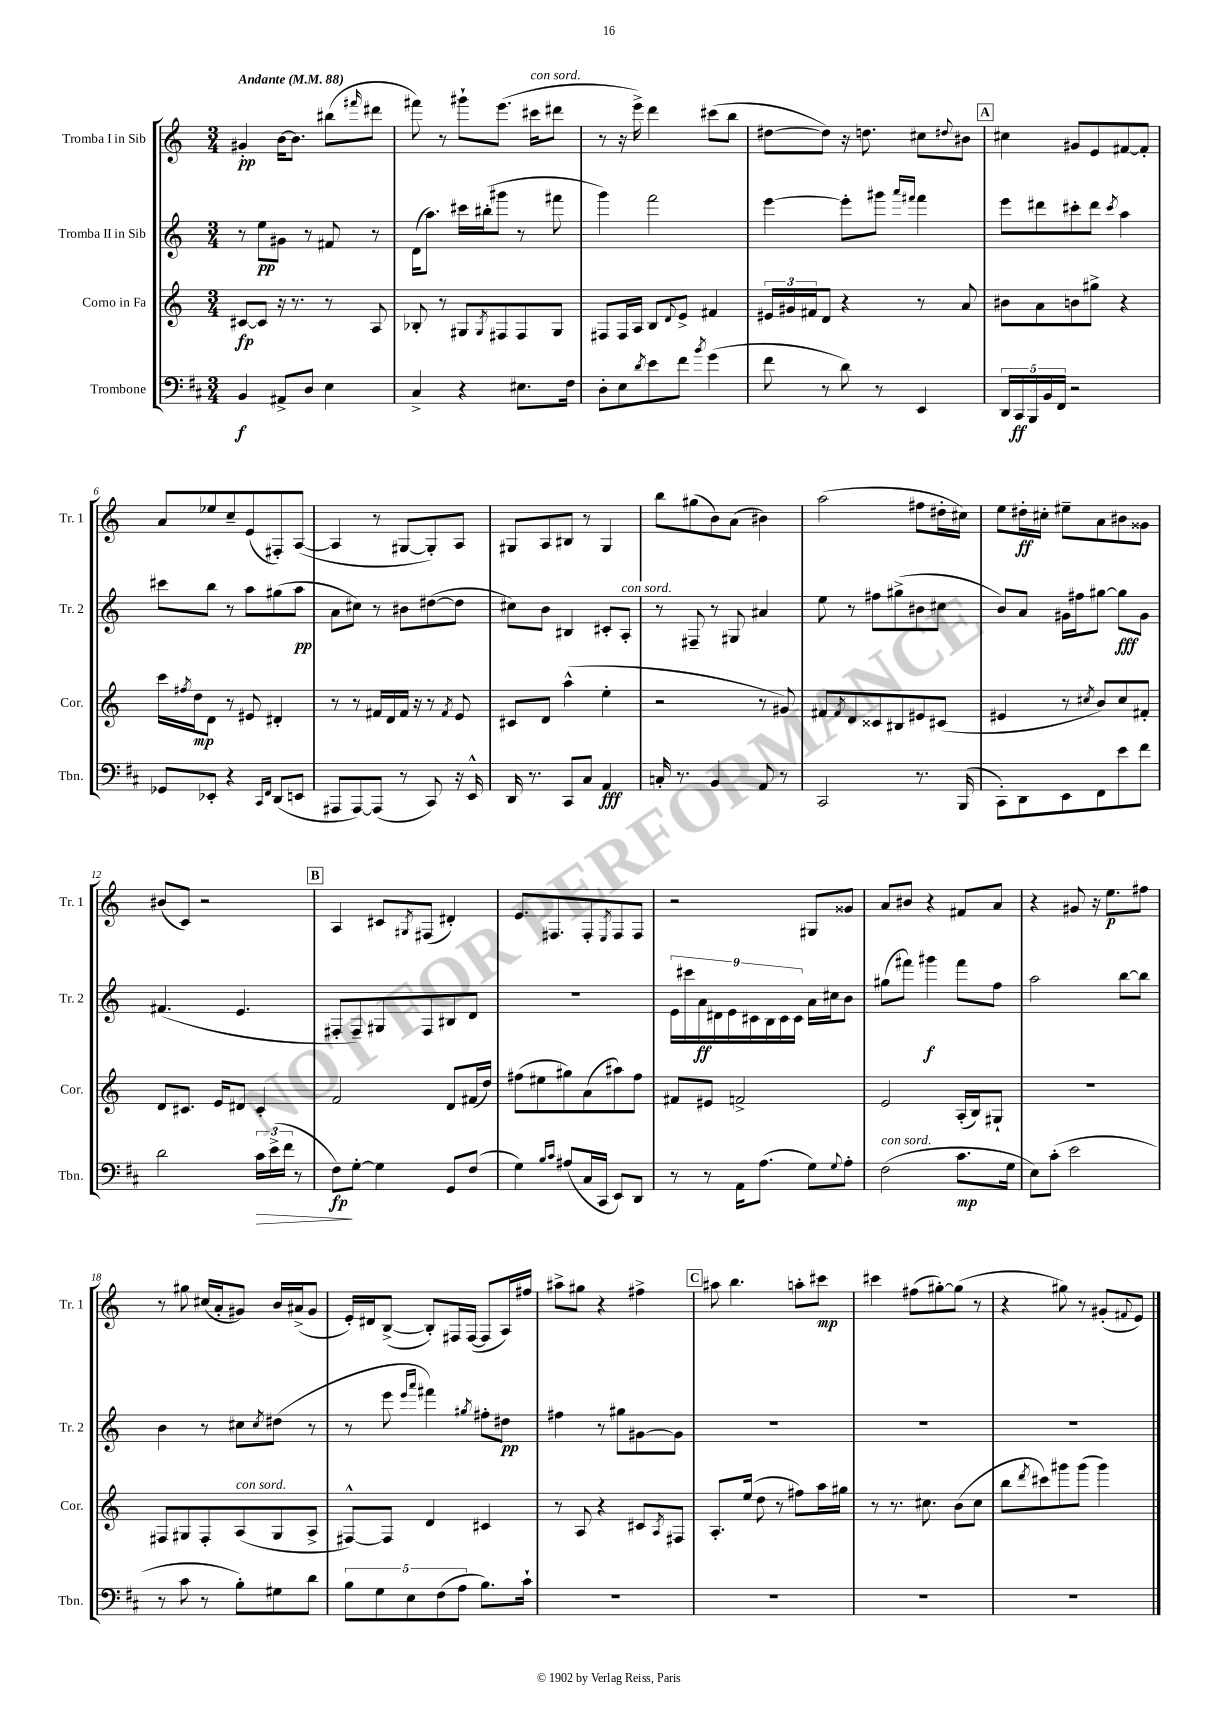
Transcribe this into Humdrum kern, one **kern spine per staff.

**kern	**kern	**kern	**kern
*staff4	*staff3	*staff2	*staff1
*clefF4	*clefG2	*clefG2	*clefG2
*k[f#c#]	*k[]	*k[]	*k[]
*M3/4	*M3/4	*M3/4	*M3/4
*MM88	*MM88	*MM88	*MM88
4BB	[8c#	8r	4g#'
.	8c#]	8ee	.
8AA#^	16r	8g#	[16b
.	8.r	.	8.b]
8D	.	8r	.
4E	8r	8f#	(8bb#
.	.	.	16qqfff#
.	8A	8r	8ddd#
=	=	=	=
4C#^	8B-'	(16d	8fff#)
.	.	8.aa)	.
.	8r	.	8r
4r	8G#	16ccc#	8ggg#`
.	.	(16bb#'	.
.	8qG#	.	.
.	8F#	8ggg#	(8.eee
8.E#	8F#	8r	.
.	.	.	16ccc#
.	8G#	8fff#	8ddd#
16F#	.	.	.
=	=	=	=
8D'	8F#	4ggg)	8r
8E	16F#	.	16r
.	16A	.	16eee^)
8qd	.	.	.
8e	8B	2fff	4ddd
.	8qqd	.	.
8f#	8e^	.	.
8qb	.	.	.
(4g	4f#	.	(8ccc#
.	.	.	8bb
=	=	=	=
8f#	24e#	[4eee	[8dd#
.	24g#	.	.
.	24f#	.	.
8r	8d	.	8dd#])
8d)	4r	8eee']	16r
.	.	.	8.dd
8r	.	8ggg#	.
.	.	16qqaaa	.
.	.	16qqfff#	.
4EE	8r	4fff#	8cc#
.	.	.	8qqdd#
.	8a	.	8b#
=	=	=	=
20DD	8b#	8eee	4cc#
20CC#	.	.	.
20BBB	.	.	.
.	8a	8ddd#	.
20BB	.	.	.
20FF#	.	.	.
2r	8b	8ccc#'	8g#
.	8gg#^	8ddd#	8e
.	.	8qccc#	.
.	4r	4aa	[8f#
.	.	.	8f#']
=	=	=	=
8GG-	16ccc	8ccc#	8a
.	8qff#	.	.
.	16dd	.	.
8EE-'	8d	8bb	8ee-
4r	8r	8r	8cc~
.	8e#	8aa	(8e
16qqCC#	.	.	.
16qqFF#	.	.	.
(8DD	4d#'	(8gg#	8F#')
8EE	.	8aa	([8A
=	=	=	=
8AAA#	8r	8a	4A]
[8AAA#)	8r	8cc#)	.
(8AAA#]	16f#	8r	8r
.	16d	.	.
8r	16f#	8b#	[8G#
.	16r	.	.
8CC#)	8r	([8dd#	8G#'])
.	8qf#	.	.
16r	8e	8dd#]	8A
16EE^^	.	.	.
=	=	=	=
16DD	8c#	8cc#)	8G#
8.r	.	.	.
.	8d	8b	8A
8CC#	(4aa^^	4B#	8B#
8C#	.	.	8r
4AA	4ee'	8c#'	4G#
.	.	8A'	.
=	=	=	=
16C'	2r	8r	8bb
8.r	.	.	.
.	.	8F#~	(8gg#
4BB	.	8r	8b)
.	.	8G#	(8a
8AA	8r	4a#	4b#)
8r	8g#)	.	.
=	=	=	=
2CC#	8f#	8ee	(2aa
.	8qf#	.	.
.	8d	8r	.
.	8c##	8ff#	.
.	8B#	(8gg#^	.
8.r	8e#	8b#	8ff#
.	(8c#	8cc#	16dd#'
(16BBB	.	.	16cc#)
=	=	=	=
8CC#')	4e#	8b)	8ee
8DD	.	8a	16dd#'
.	.	.	16cc#'
8EE	8r	16g#	8ee#~
.	.	16ff#	.
.	8qcc#	.	.
8FF#	8b)	[8gg#	8a
8e	8cc#	8gg#]	8b#
8f#	8f#'	8g#	8g##
=	=	=	=
2d	8d	(4.f#	(8b#
.	8.c#	.	8c)
.	.	.	2r
.	16e	.	.
.	8d#	4.e	.
24c#	4c#'	.	.
(24e^	.	.	.
24f#	.	.	.
8r	.	.	.
=	=	=	=
8F#)	2f	8F#'	4A
[8G'	.	8F#~)	.
4G]	.	8G#	8c#
.	.	.	8qG#
.	.	8F#	(8F#
8GG	8d	8B#	4d#')
(8F#	(16f#	8d	.
.	16dd)	.	.
=	=	=	=
4G)	(8ff#	2.r	8.e
.	8ee#	.	.
.	.	.	8.F#
16qqB	.	.	.
16qqc#	.	.	.
(8A#	8gg#)	.	.
16C#	(8a	.	8F#'
16CC#	.	.	.
.	.	.	8qE
8EE)	8aa#)	.	8F#
8DD	8ff#	.	8F#
=	=	=	=
8r	8f#	18e	2r
.	.	18ccc#	.
.	.	18a	.
8r	8e#	.	.
.	.	18d#	.
.	.	18e	.
16AA	2f^	.	.
.	.	18c#	.
(8.A	.	.	.
.	.	18B	.
.	.	18c#	.
.	.	18c#	.
8G)	.	16a	8G#
.	.	16cc#	.
8qqG	.	.	.
8A'	.	8b	8g##
=	=	=	=
(2F#	2e	(8gg#	8a
.	.	8fff#)	8b#
.	.	4ggg#	4r
8.c#	(16A'	8fff#	8f#
.	16B)	.	.
.	8G#`	8ff	8a
16G	.	.	.
=	=	=	=
8E)	2.r	2aa	4r
(8c#'	.	.	.
2e	.	.	8g#
.	.	.	16r
.	.	.	8.ee
.	.	[8bb	.
.	.	8bb]	8ff#
=	=	=	=
8r	8F#	4b	8r
8c#	8G#	.	8gg#
8r	8F#'	8r	(16cc#
.	.	.	16a'
8B')	(8A	8cc#	8g#)
.	.	8qcc#	.
8G#	8G#	(8dd#	16b
.	.	.	(16a#^
8d	8A^	8r	8g#
=	=	=	=
10B	[8F#^^)	8r	16e')
.	.	.	16d#
10G	.	.	.
.	8F#]	8eee	([8B^
10E	.	.	.
.	.	16qqeee	.
.	.	16qqaaa	.
.	4d	4fff#)	8B'])
(10F#	.	.	.
.	.	.	16F#
10A	.	.	.
.	.	.	([16F#
.	.	8qgg#	.
8.B)	4c#	8ff#'	8F#]
.	.	8dd#	16A)
16c#`	.	.	16ff#
=	=	=	=
2.r	8r	4ff#	8aa#^
.	8A	.	8gg#
.	4r	8r	4r
.	.	8gg#	.
.	8c#	[8g#	4ff#^
.	8qA	.	.
.	8F#	8g#]	.
=	=	=	=
2.r	8.A'	2.r	8aa#
.	.	.	4.bb
.	(16ee	.	.
.	8dd	.	.
.	8r	.	.
.	8ff#)	.	8aa'
.	16aa	.	8ccc#
.	16gg#	.	.
=	=	=	=
2.r	8r	2.r	4ccc#
.	8.r	.	.
.	.	.	(8ff#
.	8.cc#	.	.
.	.	.	[8gg#')
.	(8b	.	(8gg#]
.	8cc#	.	8r
=	=	=	=
2.r	8bb	2.r	4r
.	8qddd	.	.
.	8ccc#)	.	.
.	8ggg#	.	8gg#)
.	(8ggg#	.	8r
.	4ggg#)	.	(8g#'
.	.	.	8qqf#
.	.	.	8e)
==	==	==	==
*-	*-	*-	*-
